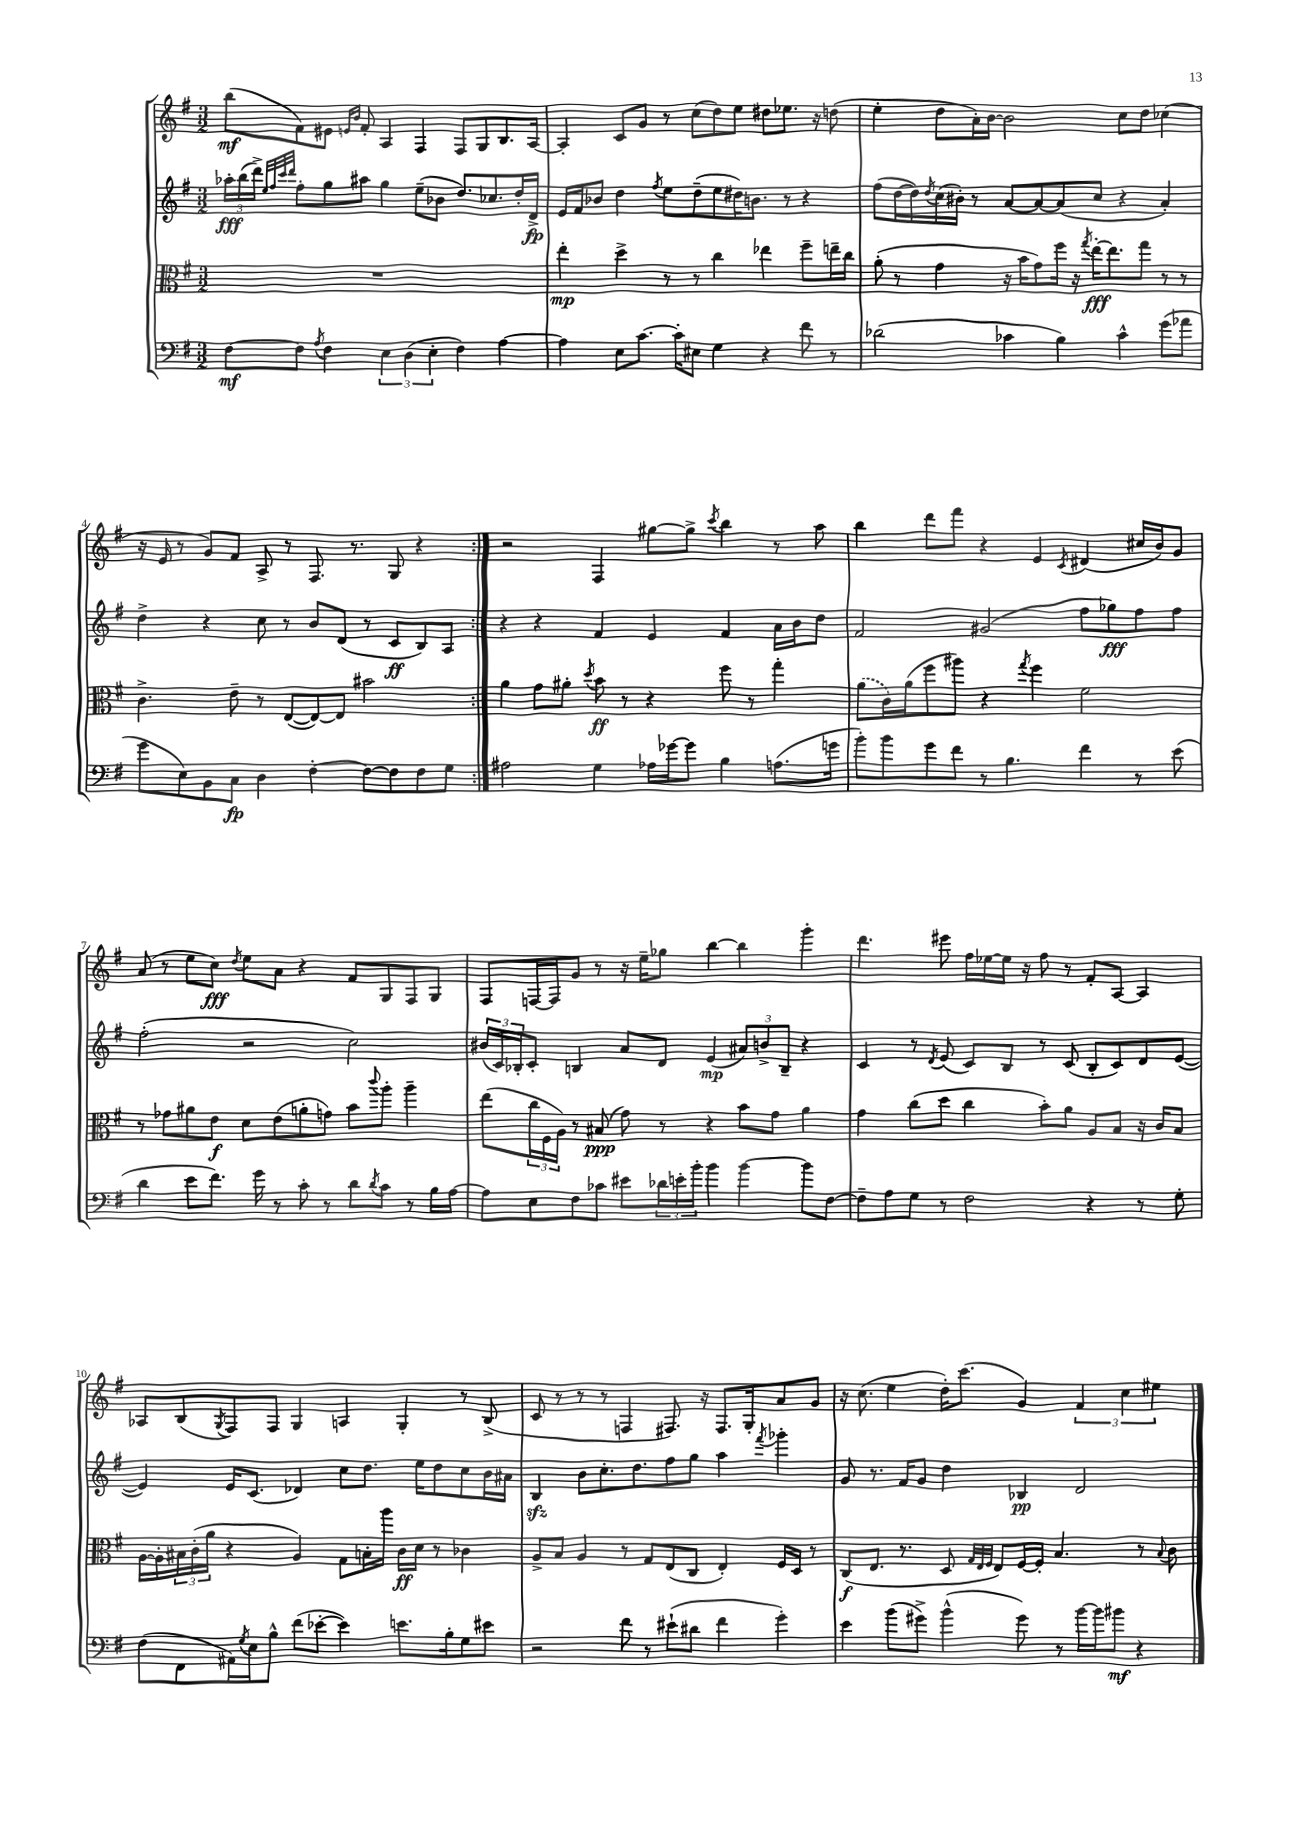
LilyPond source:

<<
\new StaffGroup <<
\new Staff = "s0" {
    \clef treble \key g \major \numericTimeSignature \time 3/2
    \repeat volta 2 { b''8\mf( fis'8) eis'8 \grace { e'16 b'16 } fis'8-. a4 fis4 fis8 g8 b8. a16~ |
    a4-. c'8 g'8 r8 c''8( d''8) e''8 dis''8 ees''8. r16 d''8( |
    e''4-. d''8 a'16-.) b'16~ b'2 c''8 d''8 ces''4( |
    r16 e'16 r8 g'8) fis'8 a8-> r8 fis8. r8. g8 r4 | }
    r2 fis4 gis''8~ gis''8-> \acciaccatura { c'''8 } b''4 r8 a''8 |
    b''4 d'''8 fis'''8 r4 e'4 \acciaccatura { c'8 } dis'4( cis''16 b'16) g'8 |
    a'8( r8 e''8 c''8\fff) \acciaccatura { d''8 } e''8 a'8 r4 fis'8 g8 fis8 g8 |
    fis8 f16~ f16 g'8 r8 r16 e''16-- ges''8 b''4~ b''4 g'''4-. |
    d'''4. eis'''8 fis''16 ees''16~ ees''16 r16 fis''8 r8 fis'8-. a8~ a4 |
    aes8 b8( \acciaccatura { g8 } fis8) fis8 g4 a4 g4-. r8 b8->( |
    c'8 r8 r8 r8 f4 fis8.) r16 fis8. g16-. a'8 g'8 |
    r16 c''8.( e''4 d''16-.) c'''8.( g'4) \tuplet 3/2 { fis'4 c''4 eis''4 } \bar "|." |
}
\new Staff = "s1" {
    \clef treble \key g \major \numericTimeSignature \time 3/2
    \repeat volta 2 { \tuplet 3/2 { aes''16-.\fff b''16( d'''16->) } \grace { e''32 fis''32 c'''32 d'''32 } fis''8-. g''8 ais''8 g''4 e''8--( bes'8 d''8.) ces''8. d''16-. d'16->\fp |
    e'16 fis'16 bes'8 d''4 \acciaccatura { fis''8 } e''8 d''8--( e''8 dis''16) b'8. r8 r4 |
    fis''8( d''16~ d''16) \acciaccatura { d''8 } c''16( bis'16-.) r8 a'8~ a'8~ a'8( c''8 r4 a'4-.) |
    d''4-> r4 c''8 r8 b'8 d'8( r8 c'8\ff b8) a8 | }
    r4 r4 fis'4 e'4 fis'4 a'16 b'16 d''8 |
    fis'2 gis'2( fis''8 ges''8\fff) fis''8 fis''8 |
    fis''2-.( r2 c''2) |
    \tuplet 3/2 { bis'16( c'16) bes16-. } c'8-. b4 a'8 d'8 e'4\mp( \tuplet 3/2 { ais'8) b'8-> b8-- } r4 |
    c'4 r8 \acciaccatura { d'8 } e'8( c'8) b8 r8 c'8( b8-. c'8) d'8 e'8~( |
    e'4) e'16 c'8.( des'4) c''8 d''8. e''16 d''8 c''8 b'16 ais'16 |
    b4\sfz b'8 c''8.-. d''8. fis''8 g''8 a''4 \acciaccatura { fis'''8 } ges'''4-. |
    g'8 r8. fis'16 g'8 d''4 bes4\pp d'2 \bar "|." |
}
\new Staff = "s2" {
    \clef alto \key g \major \numericTimeSignature \time 3/2
    \repeat volta 2 { R1. |
    e''4-.\mp d''4-> r8 r8 c''4 ees''4 fis''8-- e''16-- c''16 |
    a'8-.( r8 g'4 r16 b'16 g'8) fis''16 r16 \acciaccatura { g''8 } e''16~-.\fff e''8. g''8 r8 r8 |
    c'4.-> e'8-- r8 e8~( e8~) e8 bis'2 | }
    a'4 g'8 ais'8-. \acciaccatura { d''8 } b'8\ff r8 r4 fis''8 r8 g''4-. |
    \once \slurDashed a'8( c'16) a'16( fis''8 ais''8) r4 \acciaccatura { g''8 } fis''4 fis'2 |
    r8 ges'8 ais'8 e'8\f d'8 e'8( a'8-. g'8) b'8 \appoggiatura { c'''8 } a''8-. a''4-- |
    e''8( \tuplet 3/2 { c''16 fis16 a16) } r8 bis8\ppp( g'8) r8 r4 b'8 g'8 a'4 |
    g'4 c''8( d''8 c''4 b'8-.) a'8 a8 b8 r16 c'16 b8 |
    a16~ a16-. \tuplet 3/2 { bis16 c'16-.( a'16 } r4 a4) g8 b16-. a''16 c'16\ff d'16 r8 ces'4 |
    a8-> b8 a4 r8 g8 e8( c8 e4-.) fis16 d16 r8 |
    c8\f( e8. r8. d8 \grace { g32 e32 fis32 } e8) fis16~ fis16-. b4. r8 \appoggiatura { b8 } c'8 \bar "|." |
}
\new Staff = "s3" {
    \clef bass \key g \major \numericTimeSignature \time 3/2
    \repeat volta 2 { fis8~\mf fis8 \acciaccatura { a8 } fis4 \tuplet 3/2 { e4 d4( e4-. } fis4) a4~ |
    a4 e8 c'8.~ c'16-. eis8 g4 r4 fis'8 r8 |
    des'2( ces'4 b4) ces'4-^ g'8( aes'8 |
    g'8 e8) b,8 c8\fp d4 fis4~-. fis8~ fis8 fis8 g8 | }
    ais2 g4 aes16 ges'16~ ges'8 b4 a8.( g'16 |
    b'8-.) b'8 g'8 fis'8 r8 b4. fis'4 r8 e'8( |
    d'4 e'8 fis'8.) g'16 r8 c'8-. r8 d'8 \acciaccatura { d'8 } c'8 r8 b16 a16~ |
    a8 e8 fis8 ces'8 eis'8 \tuplet 3/2 { des'16 e'16-. b'16-. } b'4 b'4~ b'8 fis8~ |
    fis8-- a8 g8 r8 fis2 r4 r8 g8-. |
    fis8( fis,8 ais,16) \acciaccatura { g8 } e16 b8-^ fis'8( ees'8~-. ees'4) e'8. b16-. g8 eis'8 |
    r2 fis'8 r8 eis'8-!( dis'8 fis'4 g'4-.) |
    e'4 b'8( gis'8->) b'4-^( gis'8) r8 b'16~ b'16 bis'8\mf r4 \bar "|." |
}
>>
>>
